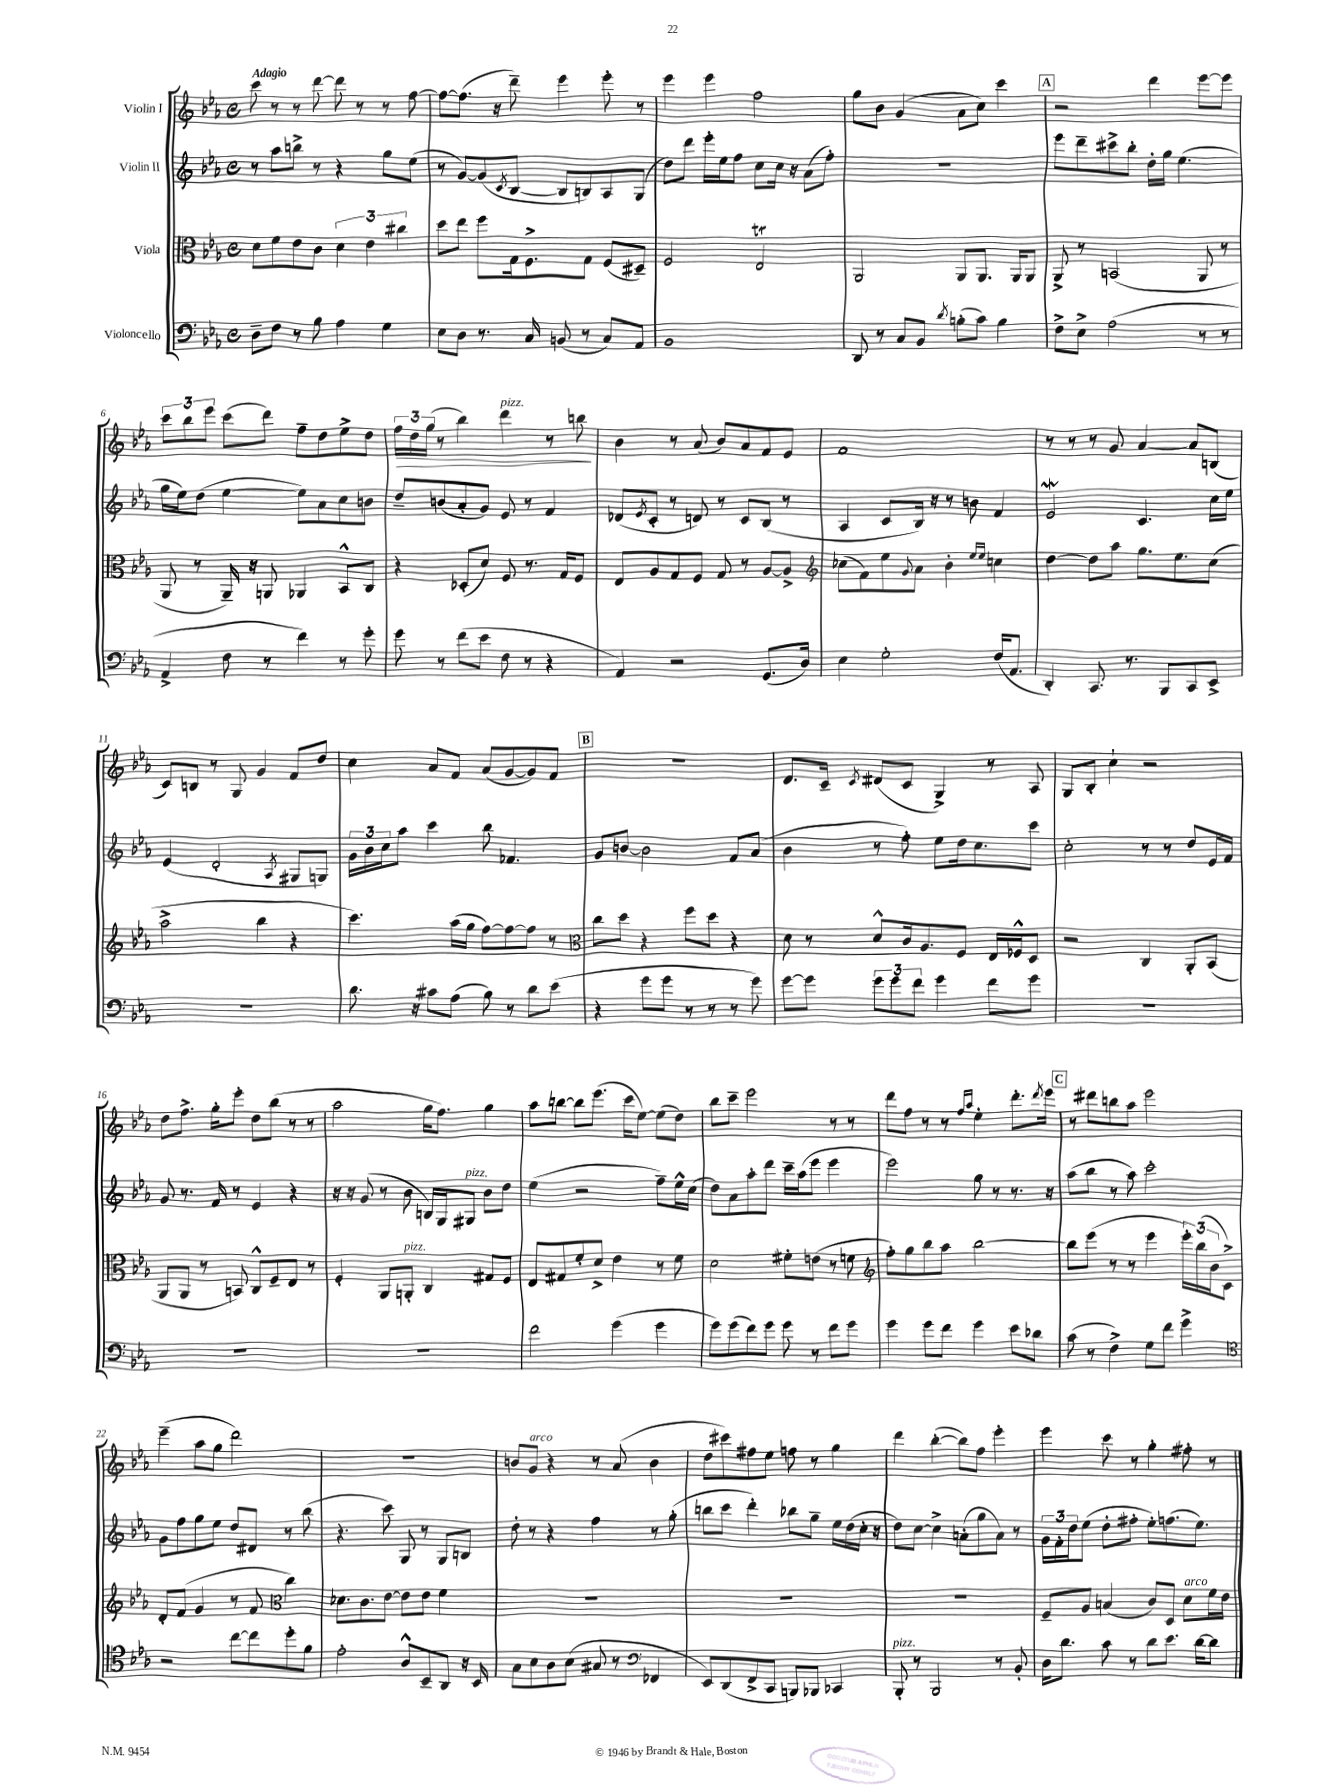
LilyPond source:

<<
\new StaffGroup <<
\new Staff = "s0" \with { instrumentName = "Violin I" } {
    \clef treble \key ees \major \defaultTimeSignature \time 4/4 \tempo "Adagio"
    c'''8 r8 r8 d'''8~ d'''8 r8 r8 f''8~ |
    f''8~ f''8.( r16 d'''8--) ees'''4 ees'''8-. r8 |
    ees'''4 ees'''4 f''2 |
    g''8 bes'8 g'4( aes'8 c''8) c'''4 |
    \mark \markup { \box "A" } r2 d'''4 ees'''8~ ees'''8 |
    \tuplet 3/2 { c'''8 bes''8 ees'''8 } c'''8( d'''8) f''8-- d''8 ees''8-> d''8 |
    \tuplet 3/2 { f''16\> d''16 g''16( } r8 bes''4) d'''4^\markup { \italic "pizz." } r8 b''8\! |
    bes'4 r8 aes'8( bes'8) aes'8 f'8 ees'8 |
    f'1 |
    r8 r8 r8 g'8 aes'4~ aes'8 b8( |
    c'8) b8 r8 g8 g'4 f'8 d''8 |
    c''4 aes'8 f'8 aes'8( g'8~ g'8) f'8 |
    \mark \markup { \box "B" } R1 |
    d'8. c'16-- \acciaccatura { c'8 } dis'8( c'8 g4->) r8 aes8 |
    g8 bes8-. c''4-! r2 |
    d''8 f''8.-> g''16-. ees'''8-. d''8 bes''8( r8 r8 |
    aes''2 g''16 f''8.) g''4 |
    aes''8 b''8~ b''8 ees'''8.( c'''16 ees''8~) ees''8( d''8) |
    bes''8 c'''8-- ees'''2 r8 r8 |
    d'''8 f''8 r8 r8 \grace { f''16 aes''16 } ees''4-. d'''8.-. \acciaccatura { d'''8 } ees'''16 |
    \mark \markup { \box "C" } r8 dis'''8 b''8 aes''8 ees'''2 |
    ees'''4--( aes''8 g''8 d'''2) |
    R1 |
    b'8 g'8^\markup { \italic "arco" } r4 r8 aes'8( b'4 |
    d''8 cis'''8) fis''8 ees''8 f''8 r8 g''4 |
    d'''4 bes''4~-.( bes''8) f''8 ees'''4-. |
    ees'''4 c'''8 r8 g''4-. fis''8-. r8 \bar "|." |
}
\new Staff = "s1" \with { instrumentName = "Violin II" } {
    \clef treble \key ees \major \defaultTimeSignature \time 4/4
    r8 aes''8 b''8-> r8 r4 g''8 ees''8( |
    r8 g'8~) g'8( \acciaccatura { c'8 } bes8~ bes8 b8) aes8 g8( |
    d''8) d'''8 ees'''16-. ees''16 f''8 c''8 c''16 r16 aes'8( f''8-.) |
    R1 |
    \mark \markup { \box "A" } ees'''8 d'''8-- cis'''8-> bes''8-. d''16-. g''16 ees''4.( |
    g''16 ees''16) d''8( ees''4~ ees''8) aes'8 c''8 b'8 |
    d''8-- b'8( aes'8-. g'8) ees'8 r8 f'4 |
    des'8( \acciaccatura { ees'8 } c'8-. r8 d'8) r8 c'8 bes8( r8 |
    aes4 c'8 bes16) r16 r8 b'8 f'4 |
    ees'2\mordent c'4. c''16 ees''16 |
    ees'4( d'2-. \acciaccatura { aes8 } gis8 g8) |
    \tuplet 3/2 { g'16 bes'16 c''16 } aes''8 c'''4 bes''8 fes'4. |
    \mark \markup { \box "B" } g'8 b'8~ b'2 f'8 aes'8( |
    bes'4 r8 f''8-.) ees''8 d''16 c''8. c'''8 |
    c''2-. r8 r8 d''8 ees'16 f'16 |
    g'8 r8. f'16 r8 ees'4 r4 |
    r16 r16 g'8( r8 bes'8 b16) g16 gis8^\markup { \italic "pizz." } bes'8 d''8 |
    ees''4( r2 f''8--) ees''16-^ c''16( |
    d''8) aes'8 aes''8-. d'''8 c'''16-- aes''16( ees'''8 ees'''4 |
    ees'''2) g''8 r8 r8. r16 |
    \mark \markup { \box "C" } aes''8( bes''8 r8 aes''8) c'''2-. |
    g'8 f''8 g''8 ees''8 d''8 dis'8 r8 bes''8( |
    r4. c'''8) g8 r8 g8 b8 |
    d''8-. r8 r4 f''4 r8 g''8-.( |
    b''8 c'''8 d'''4-.) bes''8 g''8-- ees''16 d''16( c''16-. r16 |
    d''8) c''8~ c''4-> a'8-.( g''8 a'8) r8 |
    \tuplet 3/2 { g'16 f'16-. d''16 } ees''8( d''8-. fis''8-. ees''8-.) f''8.( ees''8.) \bar "|." |
}
\new Staff = "s2" \with { instrumentName = "Viola" } {
    \clef alto \key ees \major \defaultTimeSignature \time 4/4
    d'8 f'8 ees'8 c'8 \tuplet 3/2 { d'4 ees'4 cis''4 } |
    d''8 ees''8 f''8 g16 f8.-> g8 f8( dis8--) |
    f2 ees2\trill |
    aes,2 aes,8 aes,8. aes,16 aes,8 |
    \mark \markup { \box "A" } aes,8-> r8 b,2( aes,8 r8 |
    aes,8 r8 aes,16--) r16 a,8 aes,4 bes,8-^ c8 |
    r4 des8-.( d'8) f8 r8. g16 f8 |
    ees8 aes8 g8 f8 g8 r8 aes8~ aes8-> |
    \clef treble ces''8( f'8) ees''8 \appoggiatura { g'8 } aes'8 bes'4-. \grace { ees''16 ees''16 } c''4 |
    d''4~ d''8 aes''8 g''8. ees''8. c''8( |
    aes''2-> bes''4 r4 |
    c'''4.) aes''16( g''16 f''8~) f''8~ f''8 r8 |
    \mark \markup { \box "B" } \clef alto c''8 d''8 r4 f''8 d''8 r4 |
    d'8 r8 d'8-^ c'16 aes8. f8 ees16 fes16-^ d8 |
    r2 c4 aes,8-. bes,8( |
    aes,8 aes,8 r8 b,8) c8-^ f8-- ees8 r8 |
    f4-. aes,8 a,8-.^\markup { \italic "pizz." } c4 gis8 f8 |
    ees8 gis8 f'8-. d'8-> ees'4 r8 f'8 |
    d'2 fis'8-. e'8( r8 f'8 |
    \clef treble f''8-.) g''8 bes''8 aes''8 bes''2~ |
    \mark \markup { \box "C" } bes''8 ees'''8( r8 r8 ees'''4 \tuplet 3/2 { ees'''16-.) bes''16( bes'16 } c'8->) |
    d'8-. f'8( g'4 r8 f'8 \clef alto c''4) |
    des'8. c'8. ees'8~ ees'8 ees'8 f'4 |
    R1 |
    R1 |
    R1 |
    f8-- aes8 b4( c'8) d8 d'8^\markup { \italic "arco" } f'16 ees'16 \bar "|." |
}
\new Staff = "s3" \with { instrumentName = "Violoncello" } {
    \clef bass \key ees \major \defaultTimeSignature \time 4/4
    d8-- f8 r8 bes8 aes4 g4 |
    ees8 d8 r8. c16 b,8( r8 c8) aes,8 |
    bes,1 |
    d,8 r8 c8 bes,8 \acciaccatura { d'8 } b8-.( c'8) b4 |
    \mark \markup { \box "A" } f8-> ees8-> aes2( r8 r8 |
    aes,4-> f8 r8 f'4) r8 g'8-. |
    g'8 r8 f'8( ees'8 f8 r8 r4 |
    aes,4) r2 g,8.( d16) |
    ees4 g2-. f16( aes,8. |
    d,4-.) c,8. r8. bes,,8 c,8 ees,8-> |
    R1 |
    d'8. r16 cis'8 aes8( bes8) r8 d'8 ees'8( |
    \mark \markup { \box "B" } r4 g'8 g'8 r8 r8 r8 g'8) |
    g'8~ g'8 \tuplet 3/2 { g'8 g'8 f'8 } g'4 f'8 g'8 |
    R1 |
    R1 |
    R1 |
    f'2 g'4( g'4 |
    g'8) g'8( f'8) g'8 g'8 r8 f'8 g'8 |
    g'4 g'8 f'8 g'4 ees'8 des'8 |
    \mark \markup { \box "C" } c'8( r8 f4->) g8 f'8 g'4-> |
    \clef tenor r2 c''8~ c''8 d''8-. f'8 |
    ees'2-. aes8-^ bes,8-- aes,8 r16 bes,16 |
    g8 bes8 aes8 bes8( gis8 r8 \clef bass fes,4 |
    ees,8) d,8( f,8-> c,8 b,,8) bes,,8 ces,4 |
    bes,,8-.^\markup { \italic "pizz." } r8 bes,,2 r8 bes,8-. |
    d16 d'8. c'8 r8 d'8 ees'8. d'16~ d'8 \bar "|." |
}
>>
>>
